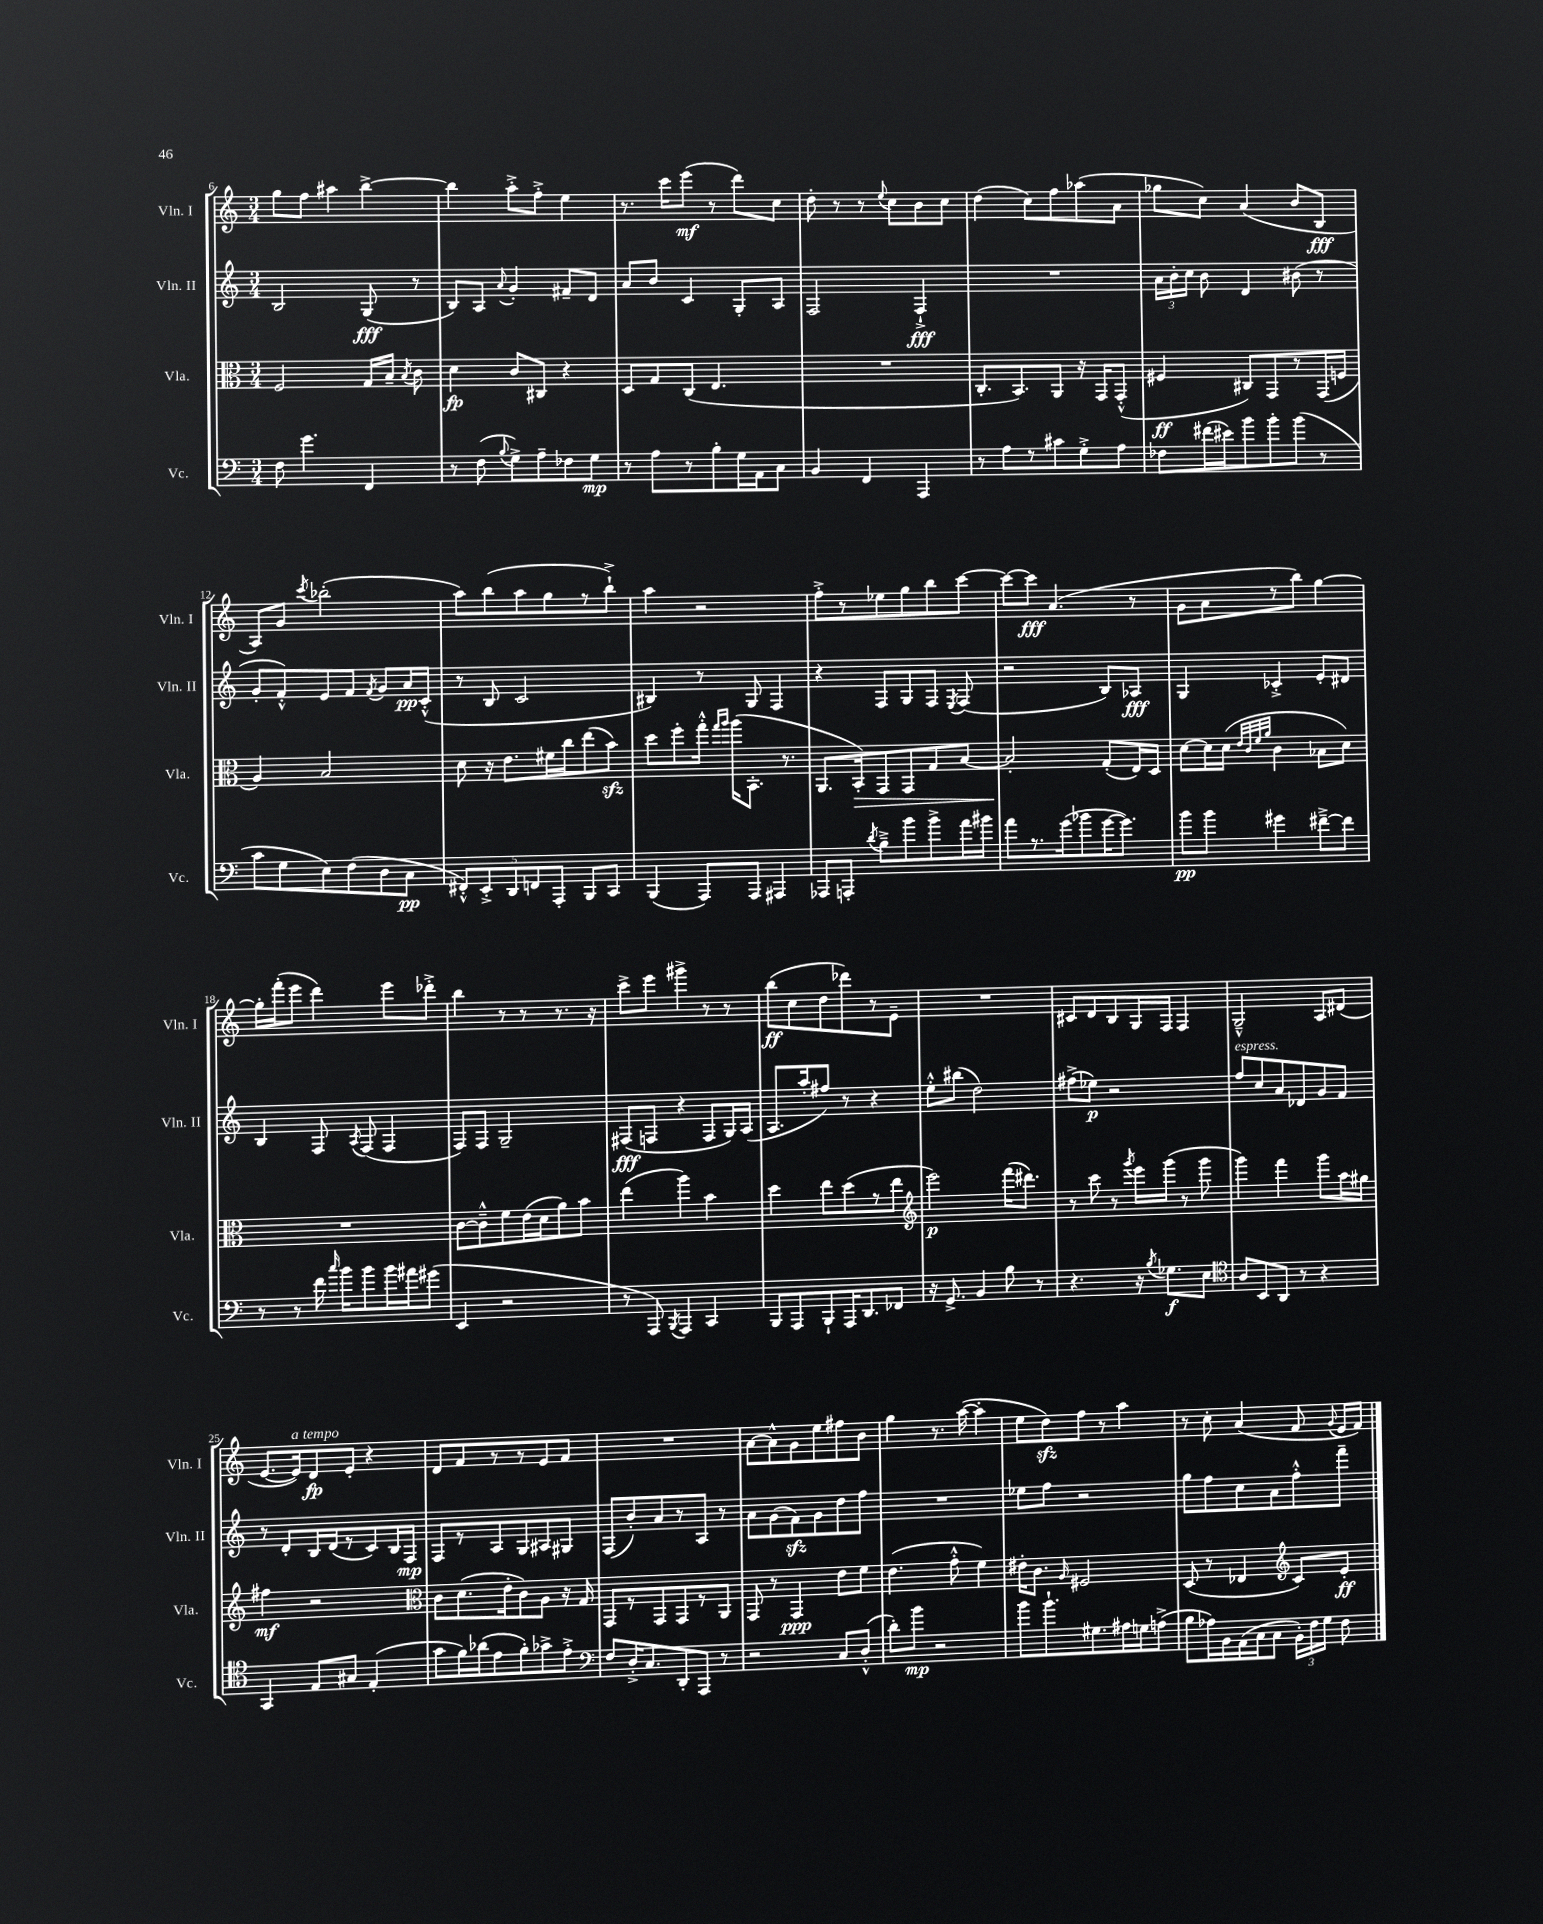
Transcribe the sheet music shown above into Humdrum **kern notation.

**kern	**dynam	**kern	**dynam	**kern	**dynam	**kern	**dynam
*part4	*part4	*part3	*part3	*part2	*part2	*part1	*part1
*staff4	*staff4	*staff3	*staff3	*staff2	*staff2	*staff1	*staff1
*I"Vc.	*	*I"Vla.	*	*I"Vln. II	*	*I"Vln. I	*
*I'Vc.	*	*I'Vla.	*	*I'Vln. II	*	*I'Vln. I	*
*clefF4	*	*clefC3	*	*clefG2	*	*clefG2	*
*k[]	*	*k[]	*	*k[]	*	*k[]	*
*M3/4	*	*M3/4	*	*M3/4	*	*M3/4	*
=6	=6	=6	=6	=6	=6	=6	=6
8F\	.	2F/	.	2B/	.	8gg\L	.
4.g\	.	.	.	.	.	8ff\J	.
.	.	.	.	.	.	4aa#X\	.
4FF/	.	16G/LL	.	(8G/	fff	[4bb^\	.
.	.	16B~/JJ	.	.	.	.	.
.	.	8qB/	.	.	.	.	.
.	.	8c\	.	8r	.	.	.
=7	=7	=7	=7	=7	=7	=7	=7
8r	.	4d\	fp	8B/L)	.	4bb\]	.
(8F\	.	.	.	8A/J	.	.	.
8qqB/	.	.	.	8qqa/	.	.	.
8G^\L)	.	8c/L	.	4g'/	.	8aa'^\L	.
8A~\	.	8C#X/J	.	.	.	8ff'^\J	.
8F-X\	.	4r	.	8f#X~/L	.	4ee\	.
8G\J	mp	.	.	8d/J	.	.	.
=8	=8	=8	=8	=8	=8	=8	=8
8r	.	8D/L	.	8a/L	.	8.r	.
8A\L	.	8G/	.	8b/J	.	.	.
.	.	.	.	.	.	16ccc\KL	.
8r	.	(8C/J	.	4c/	.	(8eee\J	mf
8B'\	.	4.E/	.	.	.	8r	.
16G\L	.	.	.	8G'/L	.	8ddd\L)	.
16AA\J	.	.	.	.	.	.	.
8C\J	.	.	.	8A/J	.	8cc\J	.
=9	=9	=9	=9	=9	=9	=9	=9
4BB/	.	2.r	.	2F/	.	8dd'\	.
.	.	.	.	.	.	8r	.
4FF/	.	.	.	.	.	8r	.
.	.	.	.	.	.	8qqee/	.
.	.	.	.	.	.	8cc\L	.
4AAA/	.	.	.	4F`^/	fff	8b\	.
.	.	.	.	.	.	8cc\J	.
=10	=10	=10	=10	=10	=10	=10	=10
8r	.	8.C'/L	.	2.r	.	(4dd\	.
8A\L	.	.	.	.	.	.	.
.	.	8.BB/)	.	.	.	.	.
8r	.	.	.	.	.	8cc\L)	.
8c#X\	.	8AA/J	.	.	.	8ff\	.
8G'^\	.	16r	.	.	.	(8aa-X\	.
.	.	16GG/KL	.	.	.	.	.
8A\J	.	(8GG'^^/J	.	.	.	8a\J	.
=11	=11	=11	=11	=11	=11	=11	=11
8F-X\L	.	4F#X/	ff	24a\LL	.	8gg-X\L	.
.	.	.	.	24b'\	.	.	.
.	.	.	.	24cc\JJ	.	.	.
(16f#X\L	.	.	.	8b\	.	8cc\J)	.
16e#X\J)	.	.	.	.	.	.	.
8b\	.	8C#X/L)	.	4d/	.	(4a/	.
8b'\	.	8GG/	.	.	.	.	.
(8b\J	.	8r	.	(8b#X\	.	8b/L	.
8r	.	(16GG/L	.	8r	.	8B/J	fff
.	.	16Fn/JJ	.	.	.	.	.
!!LO:LB:g=z
=12	=12	=12	=12	=12	=12	=12	=12
8c\L	.	4A/)	.	8g'/L	.	8A/L)	.
8G\	.	.	.	8f'^^/)	.	8g/J	.
.	.	.	.	.	.	8qccc/	.
8E\)	.	2B/	.	8e/	.	(2bb-X'\	.
(8F\	.	.	.	8f/J	.	.	.
.	.	.	.	8qf/	.	.	.
8D\	.	.	.	8g/L	.	.	.
8C\J	pp	.	.	16a/L	pp	.	.
.	.	.	.	(16c'^^/JJ	.	.	.
=13	=13	=13	=13	=13	=13	=13	=13
10FF#X'^^/L)	.	8d\	.	8r	.	8aa\L)	.
10EE'^/	.	.	.	.	.	.	.
.	.	16r	.	8B/	.	(8bb\	.
.	.	8.e\L	.	.	.	.	.
10DD/	.	.	.	.	.	.	.
.	.	.	.	2c/	.	8aa\	.
10FFn/	.	.	.	.	.	.	.
.	.	16f#X\L	.	.	.	8gg\	.
10AAA'/J	.	.	.	.	.	.	.
.	.	16cc\J	.	.	.	.	.
8BBB/L	.	(8ee\	.	.	.	8r	.
8CC/J	.	8bzz\J)	.	.	.	8bb`^\J)	.
=14	=14	=14	=14	=14	=14	=14	=14
(4BBB/	.	8dd\L	.	4B#X/)	.	4aa\	.
.	.	8ff'\	.	.	.	.	.
8AAA/L)	.	16gg'^^\Jk	.	8r	.	2r	.
.	.	16qqgg/LL	.	.	.	.	.
.	.	16qqaa/JJ	.	.	.	.	.
.	.	(16aa\KL	.	.	.	.	.
8AAA/J	.	8.BB'\J	.	8G/	.	.	.
4AAA#X/	.	.	.	4F/	.	.	.
.	.	8.r	.	.	.	.	.
=15	=15	=15	=15	=15	=15	=15	=15
8AAA-X/L	.	8.AA/L	.	4r	.	8ff'^\L	.
8AAAn'/J	.	.	.	.	.	8r	.
!	!	!	!LO:HP:b	!	!	!	!
.	.	16BB'/k)	>	.	.	.	.
8qd/	.	.	.	.	.	.	.
8B~^\L	.	8GG/	.	8F/L	.	8ee-X\	.
8b\	.	8GG/	.	8G/	.	8gg\	.
8b^\	.	8G/	.	8F/J	.	8bb\	.
.	.	.	.	8qE/	.	.	.
16a\L	.	[8B/J	.	(8F/	.	[8ccc\J	.
16b#X\JJ	.	.	.	.	.	.	.
=16	=16	=16	=16	=16	=16	=16	=16
8a\L	.	2B'/]	.	2r	.	8ccc\L_	.
8.r	.	.	.	.	.	8ccc\J]	fff
.	.	.	.	.	.	(4.a/	.
(16g\k	.	.	.	.	.	.	.
8b-X\	.	.	.	.	.	.	.
[16g\K	.	(8G'/L	]	8B/L)	.	.	.
8.g\J])	.	.	.	.	.	.	.
.	.	16E/L)	.	8A-X/J	fff	8r	.
.	.	16D/JJ	.	.	.	.	.
=17	=17	=17	=17	=17	=17	=17	=17
8b\L	pp	[8d\L	.	4G/	.	8g\L	.
8b\J	.	16d\L]	.	.	.	8a\	.
.	.	(16d\JJ	.	.	.	.	.
.	.	32qqe/LLL	.	.	.	.	.
.	.	32qqc/	.	.	.	.	.
.	.	32qqf/	.	.	.	.	.
.	.	32qqa/JJJ	.	.	.	.	.
4g#X\	.	4c\	.	4c-X'^/	.	8r	.
.	.	.	.	.	.	8bb\J)	.
[8f#X~^\L	.	8B-X\L	.	8e'/L	.	[4gg\	.
8f#\J]	.	8d\J)	.	8d#X/J	.	.	.
!!LO:LB:g=z
=18	=18	=18	=18	=18	=18	=18	=18
8r	.	2.r	.	4B/	.	16gg'\LL]	.
.	.	.	.	.	.	(16fff'\J	.
8r	.	.	.	.	.	8eee\J	.
16f\	.	.	.	8F/	.	4ddd\)	.
16qqcc/	.	.	.	.	.	.	.
16b\KL	.	.	.	.	.	.	.
.	.	.	.	8qA/	.	.	.
8b\	.	.	.	(8F/	.	.	.
16b\L	.	.	.	4F/	.	8eee\L	.
16a#X\J	.	.	.	.	.	.	.
(8g#X\J	.	.	.	.	.	8ddd-X'^\J	.
=19	=19	=19	=19	=19	=19	=19	=19
4EE/	.	[8c\L	.	8F/L)	.	4bb\	.
.	.	8c~^^\]	.	8F/J	.	.	.
2r	.	8f\	.	2G~/	.	8r	.
.	.	(16e\L	.	.	.	8r	.
.	.	16d\J	.	.	.	.	.
.	.	8a\)	.	.	.	8.r	.
.	.	8b\J	.	.	.	.	.
.	.	.	.	.	.	16r	.
=20	=20	=20	=20	=20	=20	=20	=20
8r	.	(4ee\	.	(8F#X/L	fff	8ccc^\L	.
8AAA/)	.	.	.	8Fn/J	.	8eee\J	.
8qBBB/	.	.	.	.	.	.	.
4AAA/	.	4aa\)	.	4r	.	4ggg#X^\	.
4CC/	.	4b\	.	8F/L	.	8r	.
.	.	.	.	16G/L)	.	8r	.
.	.	.	.	(16A/JJ	.	.	.
=21	=21	=21	=21	=21	=21	=21	=21
8BBB/L	.	4dd\	.	8.A/L	.	(8bb\L	ff
8AAA/	.	.	.	.	.	8cc\	.
.	.	.	.	16aa'/k	.	.	.
8BBB`/	.	8ee\L	.	8ff#X/J)	.	8dd\	.
16AAA/K	.	(8dd\	.	8r	.	8ddd-X\)	.
8.DD/	.	.	.	.	.	.	.
.	.	8r	.	4r	.	8r	.
8FF-X/J	.	8ee\J	.	.	.	8e~\J	.
=22	=22	=22	=22	=22	=22	=22	=22
*	*	*clefG2	*	*	*	*	*
16r	.	2eee\)	p	8ee'^^\L	.	2.r	.
8.GG^/	.	.	.	.	.	.	.
.	.	.	.	(8bb#X\J	.	.	.
4BB/	.	.	.	2dd\)	.	.	.
8B\	.	(16fff\KL	.	.	.	.	.
.	.	8.ddd#X\J)	.	.	.	.	.
8r	.	.	.	.	.	.	.
=23	=23	=23	=23	=23	=23	=23	=23
4.r	.	8r	.	(8ff#X^\L	.	8c#X/L	.
.	.	8ccc\	.	8ee-X\J)	p	8d/	.
.	.	8r	.	2r	.	8B/	.
.	.	8qggg/	.	.	.	.	.
16r	.	16eee\LL	.	.	.	16G/L	.
8qB/	.	.	.	.	.	.	.
8.G-X\L	f	(16ggg\JJ	.	.	.	16F/JJ	.
.	.	8r	.	.	.	4F/	.
8E\J	.	8ggg\	.	.	.	.	.
=24	=24	=24	=24	=24	=24	=24	=24
*clefC4	*	*	*	*	*	*	*
!	!	!	!	!LO:TX:a:i:t=espress.	!	!	!
8A/L	.	4ggg\)	.	8ff/L	.	2G~^^/	.
8BB/	.	.	.	8cc/	.	.	.
8AA/J	.	4fff\	.	8a/	.	.	.
8r	.	.	.	8d-X/	.	.	.
4r	.	8ggg\L	.	8g/	.	8A/L	.
.	.	16aa\L	.	8f/J	.	(8d#X/J	.
.	.	16gg#X\JJ	.	.	.	.	.
!!LO:LB:g=z
=25	=25	=25	=25	=25	=25	=25	=25
4GG/	.	4ff#X\	mf	8r	.	[8.e/L	.
.	.	.	.	8d'/L	.	.	.
!	!	!	!	!	!	!LO:TX:a:i:t=a tempo	!
.	.	.	.	.	.	16e/k])	.
8E/L	.	2r	.	16B/L	.	8d/	fp
.	.	.	.	(16d/J	.	.	.
8G#X/J	.	.	.	8r	.	8e'/J	.
(4E'/	.	.	.	8c/)	.	4r	.
.	.	.	.	16B/L	.	.	.
.	.	.	.	16F/JJ	mp	.	.
=26	=26	=26	=26	=26	=26	=26	=26
*	*	*clefC3	*	*	*	*	*
8g\L	.	8c\L	.	8F/L	.	8d/L	.
16f\L)	.	(8.d\	.	8r	.	8f/	.
(16a-X\J	.	.	.	.	.	.	.
8e\	.	.	.	8A/	.	8r	.
.	.	16e'\k	.	.	.	.	.
8f'\)	.	8c\)	.	8G/	.	8r	.
8g-X^\	.	8A\J	.	8A#X/	.	8e/	.
8e'^\J	.	16r	.	8G#X/J	.	8f/J	.
.	.	16G/	.	.	.	.	.
=27	=27	=27	=27	=27	=27	=27	=27
*clefF4	*	*	*	*	*	*	*
8F/L	.	8GG/L	.	(8F/L	.	2.r	.
16D'^/K	.	8r	.	8b'/)	.	.	.
8.C/	.	.	.	.	.	.	.
.	.	8GG/	.	8a/	.	.	.
8DD'/	.	8GG/	.	8r	.	.	.
8AAA/J	.	8r	.	8A/J	.	.	.
8r	.	8AA/J	.	8r	.	.	.
=28	=28	=28	=28	=28	=28	=28	=28
2r	.	8GG/	.	8a\L	.	[8a\L	.
.	.	8r	.	(8g\	.	8a^^\]	.
.	.	4GG/	ppp	8fzz\)	.	8g\	.
.	.	.	.	8g\	.	8ee\	.
8C/L	.	8e\L	.	8dd\	.	8ff#X\	.
(8D'^^/J	.	8f\J	.	8ff\J	.	8b\J	.
=29	=29	=29	=29	=29	=29	=29	=29
8d'\L)	.	(4.e\	.	2.r	.	4gg\	.
8b\J	mp	.	.	.	.	.	.
2r	.	.	.	.	.	8.r	.
.	.	8g'^^\	.	.	.	.	.
.	.	.	.	.	.	([16aa\	.
.	.	4f\)	.	.	.	4aa'\]	.
=30	=30	=30	=30	=30	=30	=30	=30
8b\L	.	16e#X'\KL	.	8ee-X\L	.	8ee\L	.
.	.	8.c\J	.	.	.	.	.
8.b`\	.	.	.	8ff\J	.	8ddzz\)	.
.	.	16qqA/	.	.	.	.	.
.	.	2F#X/	.	2r	.	8ff\J	.
8.G#X\	.	.	.	.	.	.	.
.	.	.	.	.	.	8r	.
16A#X\L	.	.	.	.	.	4aa\	.
16Gn\J	.	.	.	.	.	.	.
(8An^\J	.	.	.	.	.	.	.
=31	=31	=31	=31	=31	=31	=31	=31
8B\L	.	(8D/	.	8gg\L	.	8r	.
16A-X\L)	.	8r	.	8ff\	.	8cc'\	.
16BB\	.	.	.	.	.	.	.
(16AA\	.	4E-X/	.	8cc\	.	(4a/	.
16C\J	.	.	.	.	.	.	.
8C\J	.	.	.	8a\	.	.	.
*	*	*clefG2	*	*	*	*	*
24BB'\LL)	.	8c/L)	.	8ff'^^\	.	8f/	.
24F\	.	.	.	.	.	.	.
24G\JJ	.	.	.	.	.	.	.
.	.	.	.	.	.	8qqg/	.
8F\	.	8e'/J	ff	8fff~\J	.	16e/LL	.
.	.	.	.	.	.	16f/JJ)	.
==	==	==	==	==	==	==	==
*-	*-	*-	*-	*-	*-	*-	*-
